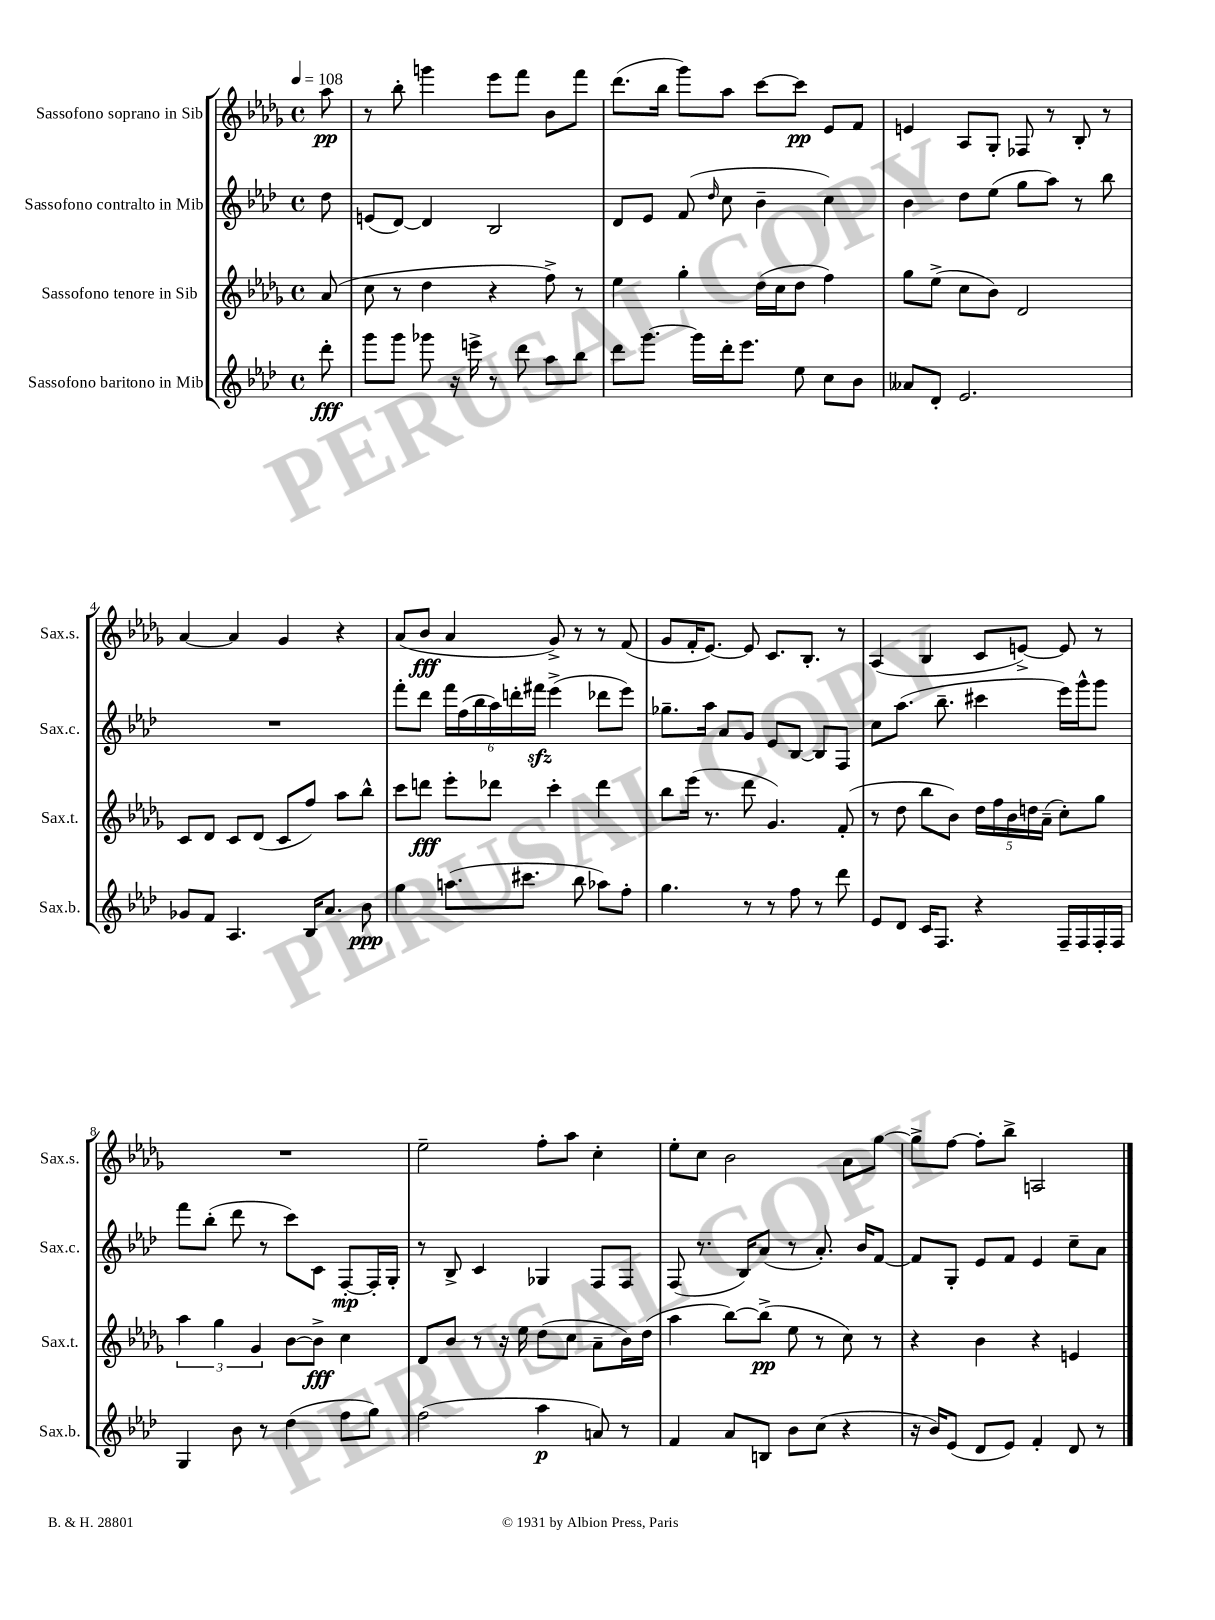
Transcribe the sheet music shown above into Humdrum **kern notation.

**kern	**kern	**kern	**kern
*staff4	*staff3	*staff2	*staff1
*clefG2	*clefG2	*clefG2	*clefG2
*k[b-e-a-d-]	*k[b-e-a-d-g-]	*k[b-e-a-d-]	*k[b-e-a-d-g-]
*M4/4	*M4/4	*M4/4	*M4/4
*met(c)	*met(c)	*met(c)	*met(c)
*MM108	*MM108	*MM108	*MM108
8ddd-'\	(8a-/	8dd-\	8aa-\
=	=	=	=
8ggg\L	8cc\	(8e/L	8r
8ggg\J	8r	[8d-/J)	8bb-'\
8ggg-\	4dd-\	4d-/]	4ggg\
16r	.	.	.
16eee^\	.	.	.
8r	4r	2B-/	8eee-\L
8ddd-\	.	.	8fff\J
8aa-\L	8ff^\)	.	8b-\L
8bb-\J	8r	.	8fff\J
=	=	=	=
8ddd-\L	4ee-\	8d-/L	(8.ddd-\L
[8.ggg\J	.	8e-/J	.
.	.	.	16bb-\Jk
.	4gg-'\	(8f/	8ggg-\L)
16ggg\]LL	.	.	.
.	.	16qqdd-/	.
16ddd-'\J	.	8cc\	8aa-\J
8.eee-\J	.	.	.
.	(16dd-\LL	4b-~\	[8ccc\L
.	16cc\J	.	.
8ee-\	8dd-\J	.	8ccc\]J
8cc\L	4ff\)	4cc\)	8e-/L
8b-\J	.	.	8f/J
=	=	=	=
8a--/L	8gg-\L	4b-\	4e/
8d-'/J	(8ee-^\J	.	.
2.e-/	8cc\L	8dd-\L	8A-/L
.	8b-\J)	(8ee-\J	8G-'/J
.	2d-/	8gg\L	8F-/
.	.	8aa-\J)	8r
.	.	8r	8B-'/
.	.	8bb-\	8r
=	=	=	=
8g-/L	8c/L	1r	[4a-/
8f/J	8d-/J	.	.
4.A-/	8c/L	.	4a-/]
.	(8d-/J	.	.
.	8c/L	.	4g-/
16B-/LK	8ff/J)	.	.
8.a-/J	.	.	.
.	8aa-\L	.	4r
8b-\	8bb-^^\J	.	.
=	=	=	=
4gg\	8ccc\L	8fff'\L	(8a-/L
.	8ddd\J	8ddd-\J	8b-/J
(8.aa\L	8eee-'\L	24fff\LL	4a-/
.	.	(24ff\	.
.	.	24bb-\	.
.	8ddd-\J	24aa-\)	.
.	.	24ddd'\	.
8.ccc#\J	.	.	.
.	.	24fff#\JJ	.
.	4ccc'\	(4eee-^\	8g-^/)
8bb-\	.	.	8r
8aa-\L)	4ddd-\	8ddd-\L	8r
8ff'\J	.	8eee-\J)	(8f/
=	=	=	=
4.gg\	8bb-\L	8.gg-~\L	8g-/L
.	(16eee-\Jk	.	16f'/K
.	8.r	16aa-\Jk	[8.e-/J)
.	.	8a-/L	.
8r	8ddd-\	8g/J	8e-/]
8r	4.g-/)	8e-/L	8.c/L
8ff\	.	[8B-/J	.
.	.	.	8.B-'/J
8r	.	8B-/]L	.
8ddd-\	(8f'/	8F/J	8r
=	=	=	=
8e-/L	8r	8cc\L	(4A-/
8d-/J	8dd-\	(8.aa-\J	.
16c/LK	8bb-\L	.	4B-/
8.F/J	.	8.bb-~\	.
.	8b-\J)	.	.
4r	20dd-\LL	4ccc#\	8c/L
.	20ff\	.	.
.	20b-\	.	.
.	.	.	[8e^/J)
.	20dd\	.	.
.	(20a-~\JJ	.	.
16F~/LL	8cc'\L)	16eee-\LL)	8e/]
16F/	.	16ggg^^\J	.
16F'/	8gg-\J	8ggg\J	8r
16F/JJ	.	.	.
=	=	=	=
4G/	6aa-\	8fff\L	1r
.	.	(8bb-'\J	.
.	6gg-\	.	.
8b-\	.	8ddd-\	.
.	6g-/	.	.
8r	.	8r	.
(4dd-\	[8b-\L	8ccc\L)	.
.	8b-^\]J	8c\J	.
8ff\L	4cc\	[8F'/L	.
8gg\J)	.	16F'/]L	.
.	.	16G'/JJ	.
=	=	=	=
(2ff\	8d-/L	8r	2ee-~\
.	8b-/J	8B-^/	.
.	8r	4c/	.
.	16r	.	.
.	16ee-\	.	.
4aa-\	(8dd-\L	4G-/	8ff'\L
.	8cc\J	.	8aa-\J
8a/)	8a-~\L	8F/L	4cc'\
8r	16b-\L)	8F/J	.
.	(16dd-\JJ	.	.
=	=	=	=
4f/	4aa-\	(8F/	8ee-'\L
.	.	8.r	8cc\J
8a-/L	[8bb-\L)	.	2b-\
.	.	16B-/LK)	.
8B/J	(8bb-^\]J	(8a-/J	.
8b-\L	8ee-\	8r	.
(8cc\J	8r	8.a-'/)	.
4r	8cc\)	.	8a-\L
.	.	16b-/LK	.
.	8r	[8f/J	[8gg-\J
=	=	=	=
16r	4r	8f/]L	8gg-^\]L
16b-/LK)	.	.	.
(8e-/J	.	8G'/J	[8ff\J
8d-/L	4b-\	8e-/L	8ff'\]L
8e-/J)	.	8f/J	8bb-^\J
4f'/	4r	4e-/	2A/
8d-/	4e/	8cc~\L	.
8r	.	8a-\J	.
==	==	==	==
*-	*-	*-	*-
